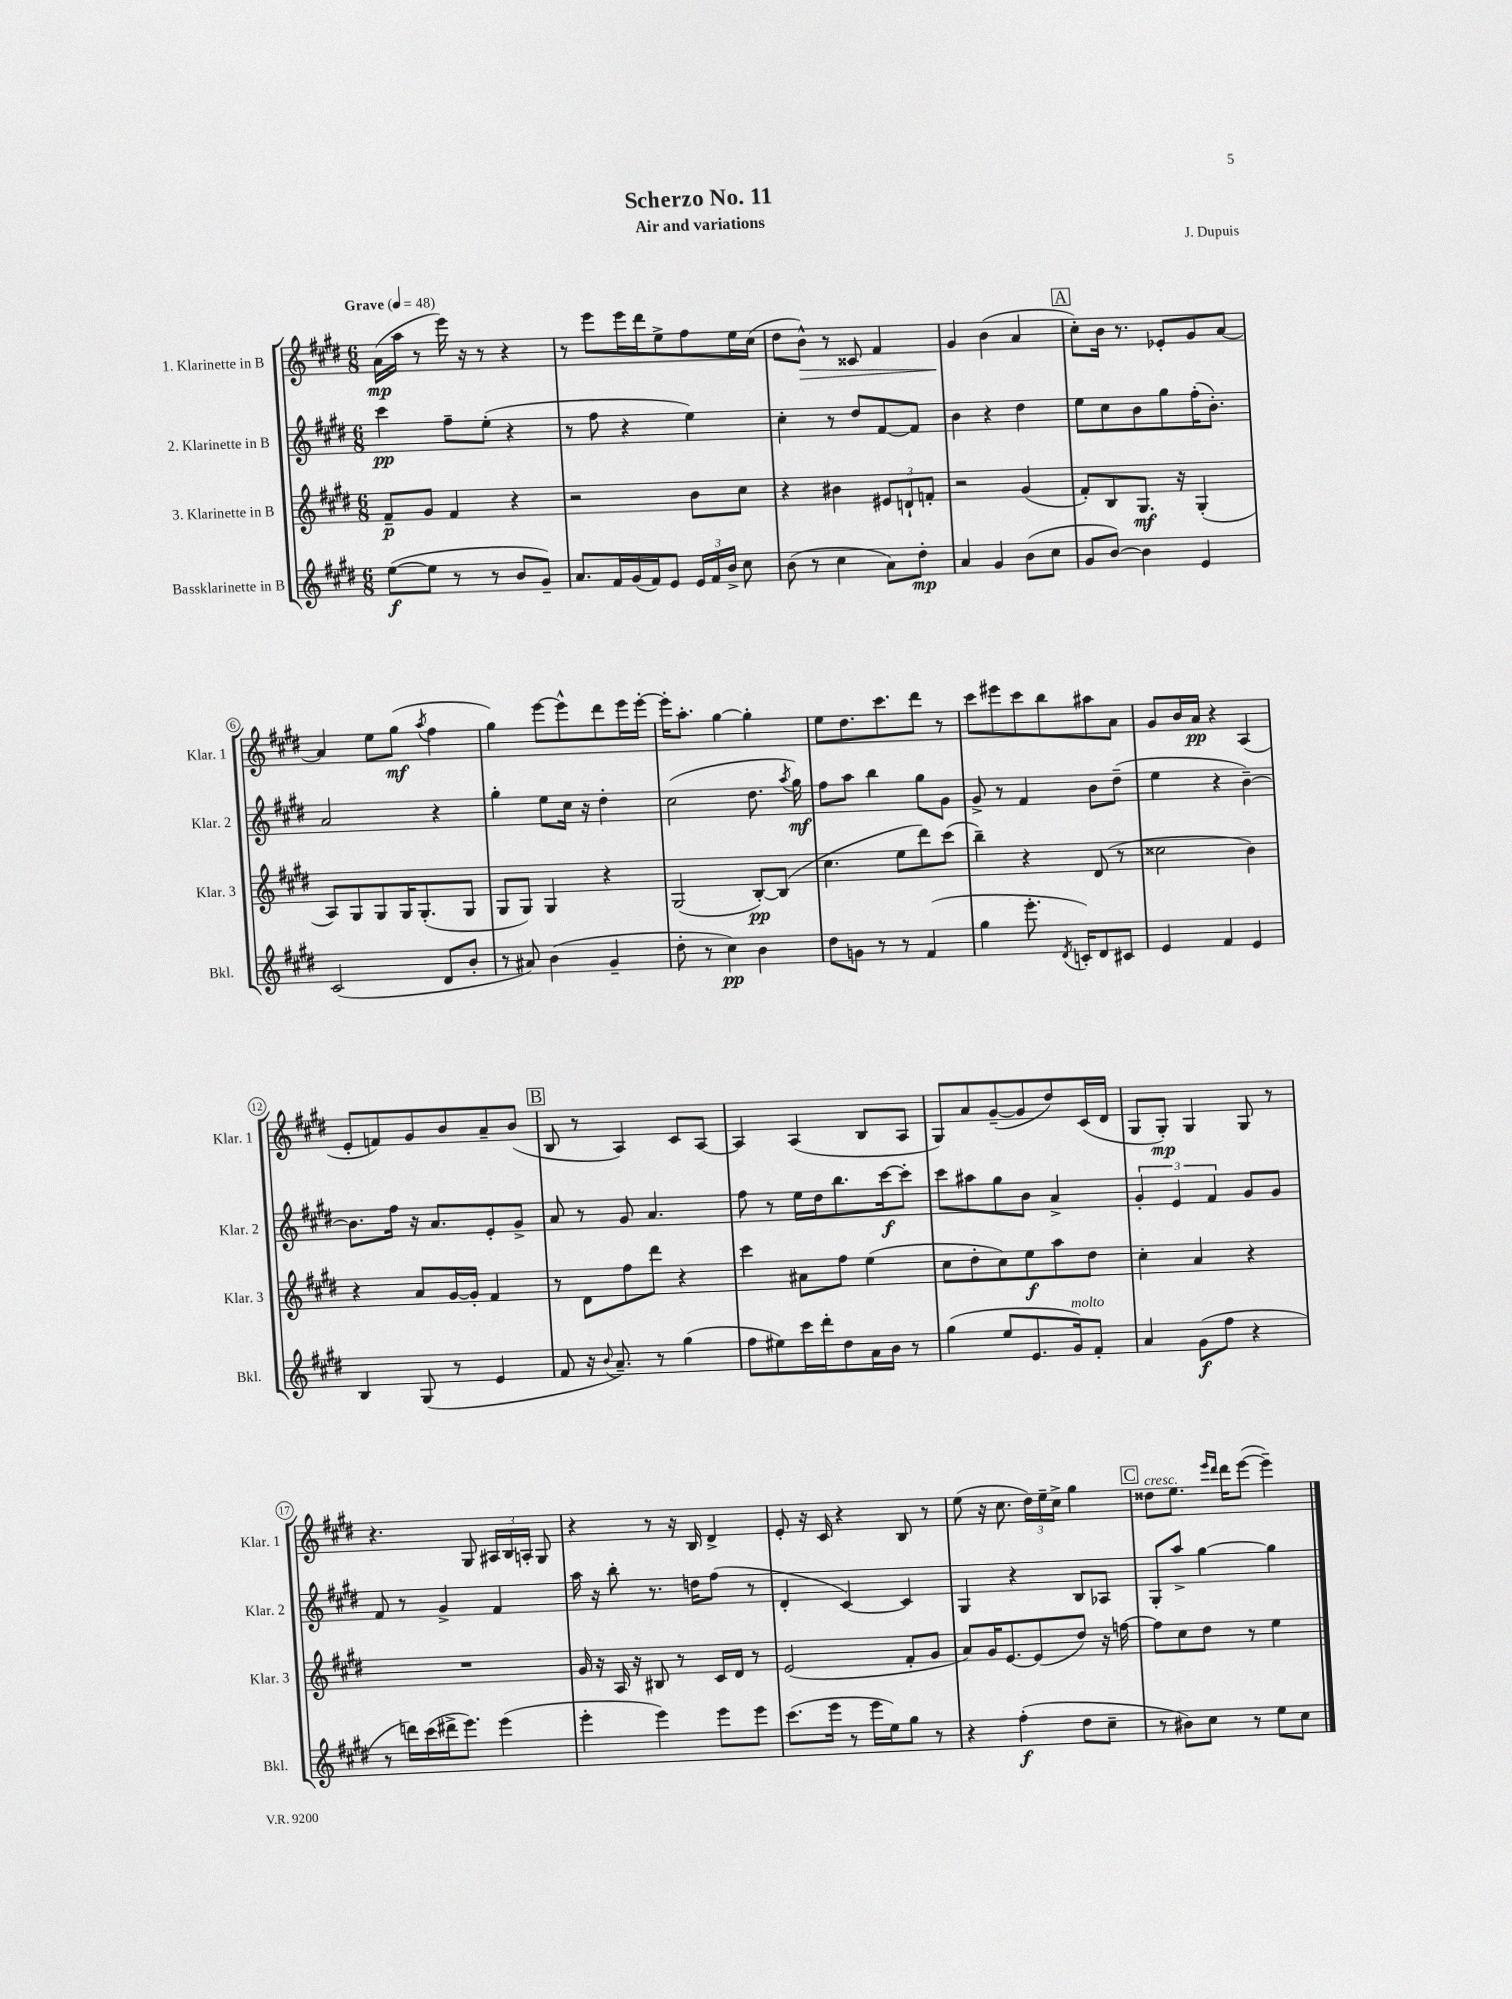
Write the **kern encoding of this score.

**kern	**kern	**kern	**kern
*staff4	*staff3	*staff2	*staff1
*clefG2	*clefG2	*clefG2	*clefG2
*k[f#c#g#d#]	*k[f#c#g#d#]	*k[f#c#g#d#]	*k[f#c#g#d#]
*M6/8	*M6/8	*M6/8	*M6/8
*MM48	*MM48	*MM48	*MM48
([8ee	8f#~	4ccc#	(16a
.	.	.	16aa
8ee]	8g#	.	8r
8r	4f#	8ff#~	16eee)
.	.	.	16r
8r	.	(8ee'	8r
8b	4r	4r	4r
8g#~)	.	.	.
=	=	=	=
8.a	2r	8r	8r
.	.	8ff#	8eee
16f#	.	.	.
(16g#	.	4r	16eee
16f#)	.	.	16ddd#
8e	.	.	8ee^
24e	8b	4ee)	8ff#
24f#	.	.	.
24b^	.	.	.
8cc#	8cc#	.	16ee
.	.	.	(16cc#
=	=	=	=
(8b	4r	4cc#'	8dd#
8r	.	.	8b^^)
4cc#	4b#	8r	8r
.	.	8dd#	8c##
8a)	12e#	[8f#	4f#
.	12d`	.	.
8dd#'	.	8f#]	.
.	12f'	.	.
=	=	=	=
4a	2r	4b	4g#
4g#	.	4r	(4b
(8b	(4g#	4dd#	4a
8cc#	.	.	.
=	=	=	=
8g#	8f#')	8ee	8cc#')
[8b)	8B	8cc#	16b
.	.	.	8.r
4b]	8.G#	8b	.
.	.	8gg#	8e-'
.	16r	.	.
4e	(4G#'	(16ff#'	8g#
.	.	8.b')	.
.	.	.	[8a
=	=	=	=
(2c#	8A)	2a	4a]
.	8G#	.	.
.	8G#	.	8ee
.	16G#	.	(8gg#
.	(8.G#'	.	.
.	.	.	8qaa
8d#	.	4r	4ff#
8b'	8G#	.	.
=	=	=	=
8r	8G#	4gg#'	4gg#)
8a#)	8G#)	.	.
(4b	4G#	8ee	[8eee
.	.	16cc#	8eee^^]
.	.	16r	.
4g#~	4r	4dd#'	8ddd#
.	.	.	16eee
.	.	.	[16eee'
=	=	=	=
8dd#'	(2G#	(2cc#	16eee']
.	.	.	8.aa'
8r	.	.	.
4cc#)	.	.	[4gg#
4b	[8B')	8.dd#	4gg#']
.	(8B]	.	.
.	.	8qaa	.
.	.	16gg#)	.
=	=	=	=
8dd#	4.cc#	8ff#	8ee
8g	.	8aa	8.dd#
8r	.	4bb	.
.	.	.	8.ccc#
8r	8ee	.	.
(4f#	8ddd#)	8gg#	8ddd#
.	(8ccc#	8g#	8r
=	=	=	=
4gg#	4bb~)	8g#^	8ccc#
.	.	8r	8eee#
8.eee'	4r	4f#	8ccc#
.	.	.	8bb
8qd#	.	.	.
16c')	.	.	.
8d#	(8d#	8b	8aa#
8c#	8r	(8dd#~	8a
=	=	=	=
4e	2cc##	4ee	8g#
.	.	.	16b
.	.	.	16a
4f#	.	4r	4r
4e	4b)	[4b~)	(4A
=	=	=	=
4B	4r	8.b]	8e'
.	.	.	8f)
.	.	16ff#	.
(8G#	8a	16r	8g#
.	.	8.a	.
8r	[16g#	.	8b
.	16g#']	.	.
4e	4f#	8e'	8a~
.	.	8g#^	(8b
=	=	=	=
8f#	8r	8a	8B
16r	8d#	8r	8r
8qqb	.	.	.
8.a~)	.	.	.
.	8ff#	8g#	4A)
8r	8ddd#	4.a	.
(4gg#	4r	.	8c#
.	.	.	[8A
=	=	=	=
8ff#	4ccc#	8ff#	4A]
8ee#)	.	8r	.
16ccc#	8a#	16ee	(4A
16ddd#'	.	16dd#	.
8dd#	8ff#	8.bb	.
16a	(4ee	.	8B
16b	.	[16ccc#	.
8r	.	8ccc#']	8A
=	=	=	=
(4gg#	8cc#	8ccc#	8G#)
.	8dd#'	8aa#	8a
8ee	8cc#)	8gg#	([8g#~
8.e	8ee	8b	8g#]
.	8aa	4a^	8dd#)
16g#)	.	.	.
8f#'	8dd#	.	(16c#
.	.	.	16d#
=	=	=	=
4a	4cc#'	6g#'	8G#
.	.	.	8G#')
.	.	6e	.
(8g#	4a	.	4G#
.	.	6f#	.
8ff#	.	.	.
4r	4r	8g#	8G#
.	.	8g#	8r
=	=	=	=
8r	2.r	8f#	4.r
16ddd)	.	8r	.
(16ccc#	.	.	.
16ddd#^	.	4g#^	.
8.eee)	.	.	.
.	.	.	8G#
(4eee	.	4f#	24A#
.	.	.	24B
.	.	.	24A'
.	.	.	8G#
=	=	=	=
4eee'	16g#	16aa	4r
.	16r	16r	.
.	16A	8bb'	.
.	16r	.	.
4eee)	8B#	8.r	8r
.	8r	.	16r
.	.	16dd	16B
8eee	16c#	(8ff#	4d#^
.	16d#	.	.
8eee	8r	8r	.
=	=	=	=
(8.ccc#	(2e	4d#'	8e'
.	.	.	16r
16eee	.	.	16c#
8r	.	[4c#)	4r
16eee	.	.	.
16ee)	.	.	.
8gg#	8f#'	4c#]	8B
8r	8g#	.	8r
=	=	=	=
4r	8a)	4G#	(8ee
.	16g#	.	16r
.	[8.e	.	8.cc#
(4ff#'	.	4r	.
.	(8e]	.	24dd#)
.	.	.	24ee~
.	.	.	24cc#^
8dd#	8dd#)	8B	4gg#
8cc#~	16r	8A-	.
.	[16ff	.	.
=	=	=	=
8r	8ff]	8G#'	8dd##
8b#)	8cc#	8aa^	8.ee
8cc#	8dd#	[4gg#	.
.	.	.	16qqeee
.	.	.	16qqddd#
.	.	.	16ddd#
8r	8r	.	([8eee
8ee	4ee	4gg#]	4eee~])
8cc#	.	.	.
==	==	==	==
*-	*-	*-	*-
